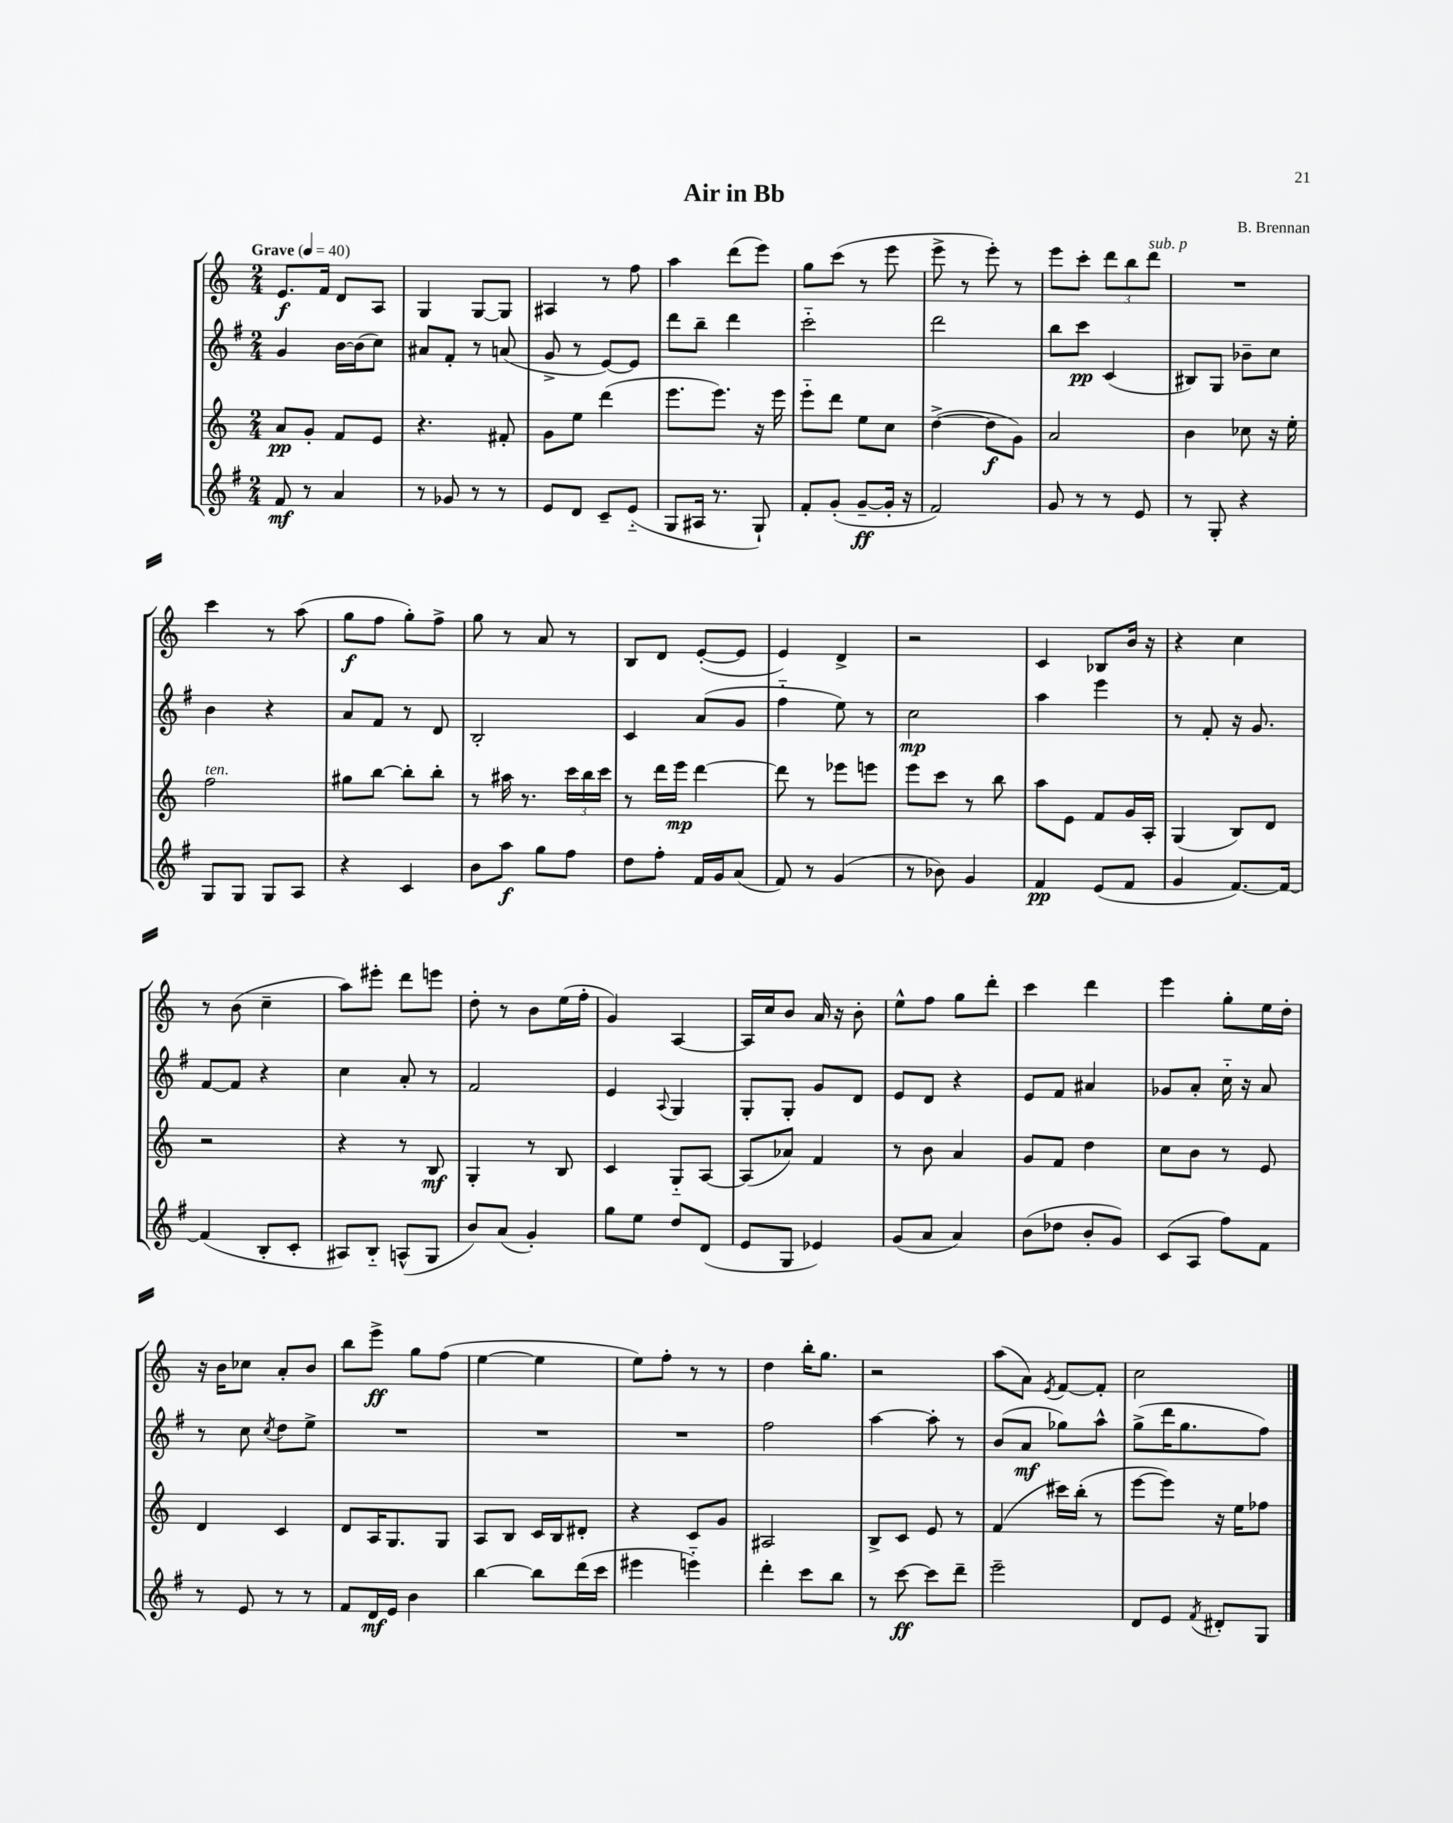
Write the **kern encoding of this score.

**kern	**dynam	**kern	**dynam	**kern	**dynam	**kern	**dynam
*part4	*part4	*part3	*part3	*part2	*part2	*part1	*part1
*staff4	*staff4	*staff3	*staff3	*staff2	*staff2	*staff1	*staff1
*clefG2	*	*clefG2	*	*clefG2	*	*clefG2	*
*k[f#]	*	*k[]	*	*k[f#]	*	*k[]	*
*M2/4	*	*M2/4	*	*M2/4	*	*M2/4	*
*MM40	*	*MM40	*	*MM40	*	*MM40	*
=1	=1	=1	=1	=1	=1	=1	=1
!	!	!	!	!	!	!LO:TX:a:B:t=Grave	!
8f#/	mf	8a/L	pp	4g/	.	8.e/L	f
8r	.	8g'/J	.	.	.	.	.
.	.	.	.	.	.	16f/Jk	.
4a/	.	8f/L	.	[16b\LL	.	8d/L	.
.	.	.	.	(16b\J]	.	.	.
.	.	8e/J	.	8cc\J)	.	8A/J	.
=2	=2	=2	=2	=2	=2	=2	=2
8r	.	4.r	.	8a#X/L	.	4G/	.
8g-X/	.	.	.	8f#'/J	.	.	.
8r	.	.	.	8r	.	[8G/L	.
8r	.	8f#X'/	.	(8an/	.	8G/J]	.
=3	=3	=3	=3	=3	=3	=3	=3
8e/L	.	8g\L	.	8g^/	.	4A#X/	.
8d/J	.	8ee\J	.	8r	.	.	.
8c~/L	.	(4ddd\	.	[8e/L)	.	8r	.
(8e/J	.	.	.	8e/J]	.	8ff\	.
=4	=4	=4	=4	=4	=4	=4	=4
8G/L	.	8.eee\L	.	8ddd\L	.	4aa\	.
16A#X/Jk	.	.	.	8bb~\J	.	.	.
8.r	.	8.eee\J)	.	.	.	.	.
.	.	.	.	4ddd\	.	(8ddd\L	.
8G`/)	.	16r	.	.	.	8eee\J)	.
.	.	16eee\	.	.	.	.	.
=5	=5	=5	=5	=5	=5	=5	=5
8f#'/L	.	8eee\L	.	2ccc\	.	8gg\L	.
(8g'/J	.	8ddd\J	.	.	.	(8ccc\J	.
[8g~/L	ff	8ee\L	.	.	.	8r	.
16g'/Jk]	.	8cc\J	.	.	.	8eee\	.
16r	.	.	.	.	.	.	.
=6	=6	=6	=6	=6	=6	=6	=6
2f#/)	.	([4dd^\	.	2ddd\	.	8eee^\	.
.	.	.	.	.	.	8r	.
.	.	8dd\L]	f	.	.	8eee'\)	.
.	.	8g\J)	.	.	.	8r	.
=7	=7	=7	=7	=7	=7	=7	=7
8g/	.	2a/	.	8bb\L	.	8eee\L	.
8r	.	.	.	8ccc\J	pp	8ccc'\J	.
8r	.	.	.	(4c/	.	12ddd\L	.
.	.	.	.	.	.	12bb\	.
8e/	.	.	.	.	.	.	.
!	!	!	!	!	!	!LO:TX:a:i:t=sub. p	!
.	.	.	.	.	.	12ddd\J	.
=8	=8	=8	=8	=8	=8	=8	=8
8r	.	4b\	.	8B#X/L)	.	2r	.
8G'/	.	.	.	8G/J	.	.	.
4r	.	8cc-X\	.	8b-X~\L	.	.	.
.	.	16r	.	8cc\J	.	.	.
.	.	16ee'\	.	.	.	.	.
!!LO:LB:g=z
=9	=9	=9	=9	=9	=9	=9	=9
!	!	!LO:TX:a:i:t=ten.	!	!	!	!	!
8G/L	.	2ff\	.	4b\	.	4ccc\	.
8G/J	.	.	.	.	.	.	.
8G/L	.	.	.	4r	.	8r	.
8A/J	.	.	.	.	.	(8aa\	.
=10	=10	=10	=10	=10	=10	=10	=10
4r	.	8gg#X\L	.	8a/L	.	8gg\L	f
.	.	[8bb\J	.	8f#/J	.	8ff\J	.
4c/	.	8bb'\L]	.	8r	.	8gg'\L)	.
.	.	8bb'\J	.	8d/	.	8ff^\J	.
=11	=11	=11	=11	=11	=11	=11	=11
8b\L	.	8r	.	2B'/	.	8gg\	.
8aa\J	f	16aa#X\	.	.	.	8r	.
.	.	8.r	.	.	.	.	.
8gg\L	.	.	.	.	.	8a/	.
8ff#\J	.	24ccc\LL	.	.	.	8r	.
.	.	24bb\	.	.	.	.	.
.	.	24ccc\JJ	.	.	.	.	.
=12	=12	=12	=12	=12	=12	=12	=12
8dd\L	.	8r	.	4c/	.	8B/L	.
8ff#'\J	.	16ddd\LL	.	.	.	8d/J	.
.	.	16eee\JJ	mp	.	.	.	.
16f#/LL	.	[4ddd\	.	(8a/L	.	([8e'/L	.
16g/J	.	.	.	.	.	.	.
(8a/J	.	.	.	8g/J	.	8e/J]	.
=13	=13	=13	=13	=13	=13	=13	=13
8f#/)	.	8ddd\]	.	4ff#\	.	4e/)	.
8r	.	8r	.	.	.	.	.
(4g/	.	8eee-X\L	.	8ee\)	.	4d^/	.
.	.	8eeen\J	.	8r	.	.	.
=14	=14	=14	=14	=14	=14	=14	=14
8r	.	8eee\L	.	2cc\	mp	2r	.
8b-X\)	.	8ccc\J	.	.	.	.	.
4g/	.	8r	.	.	.	.	.
.	.	8bb\	.	.	.	.	.
=15	=15	=15	=15	=15	=15	=15	=15
4f#/	pp	8aa\L	.	4aa\	.	4c/	.
.	.	8e\J	.	.	.	.	.
(8e/L	.	8f/L	.	4eee\	.	8B-X/L	.
8f#/J	.	16g/L	.	.	.	16b/Jk	.
.	.	16A'/JJ	.	.	.	16r	.
=16	=16	=16	=16	=16	=16	=16	=16
4g/	.	(4G/	.	8r	.	4r	.
.	.	.	.	8f#'/	.	.	.
[8.f#/L)	.	8B/L)	.	16r	.	4cc\	.
.	.	.	.	8.g/	.	.	.
.	.	8d/J	.	.	.	.	.
16f#/Jk_	.	.	.	.	.	.	.
!!LO:LB:g=z
=17	=17	=17	=17	=17	=17	=17	=17
(4f#/]	.	2r	.	[8f#/L	.	8r	.
.	.	.	.	8f#/J]	.	(8b\	.
8B'/L	.	.	.	4r	.	4cc~\	.
8c'/J	.	.	.	.	.	.	.
=18	=18	=18	=18	=18	=18	=18	=18
8A#X/L)	.	4r	.	4cc\	.	8aa\L)	.
8B/J	.	.	.	.	.	8eee#X'\J	.
(8An^^/L	.	8r	.	8a'/	.	8ddd\L	.
8G/J	.	8B/	mf	8r	.	8eeen\J	.
=19	=19	=19	=19	=19	=19	=19	=19
8b/L)	.	4G'/	.	2f#/	.	8dd'\	.
(8a/J	.	.	.	.	.	8r	.
4g'/)	.	8r	.	.	.	8b\L	.
.	.	8B/	.	.	.	(16ee\L	.
.	.	.	.	.	.	16ff'\JJ	.
=20	=20	=20	=20	=20	=20	=20	=20
8gg\L	.	4c/	.	4e/	.	4g/)	.
8ee\J	.	.	.	.	.	.	.
.	.	.	.	8qqA/	.	.	.
8dd/L	.	8G/L	.	4G/	.	[4A/	.
(8d/J	.	[8A/J	.	.	.	.	.
=21	=21	=21	=21	=21	=21	=21	=21
8e/L	.	(8A/L]	.	8G'/L	.	16A/LL]	.
.	.	.	.	.	.	16cc/J	.
8G/J	.	8a-X/J)	.	8G'/J	.	8b/J	.
4e-X/)	.	4f/	.	8g/L	.	16a/	.
.	.	.	.	.	.	16r	.
.	.	.	.	8d/J	.	8b'\	.
=22	=22	=22	=22	=22	=22	=22	=22
(8g/L	.	8r	.	8e/L	.	8ee^^\L	.
8a/J	.	8b\	.	8d/J	.	8ff\J	.
4a/)	.	4a/	.	4r	.	8gg\L	.
.	.	.	.	.	.	8ddd'\J	.
=23	=23	=23	=23	=23	=23	=23	=23
(8b\L	.	8g/L	.	8e/L	.	4ccc\	.
8dd-X\J	.	8f/J	.	8f#/J	.	.	.
8b'/L	.	4dd\	.	4a#X/	.	4ddd\	.
8g/J)	.	.	.	.	.	.	.
=24	=24	=24	=24	=24	=24	=24	=24
(8c/L	.	8cc\L	.	8g-X/L	.	4eee\	.
8A/J	.	8b\J	.	8a'/J	.	.	.
8ff#\L)	.	8r	.	16cc\	.	8gg'\L	.
.	.	.	.	16r	.	.	.
8f#\J	.	8e/	.	8a/	.	16ee\L	.
.	.	.	.	.	.	16dd'\JJ	.
!!LO:LB:g=z
=25	=25	=25	=25	=25	=25	=25	=25
8r	.	4d/	.	8r	.	16r	.
.	.	.	.	.	.	16b\KL	.
8e/	.	.	.	8cc\	.	8cc-X\J	.
.	.	.	.	8qcc/	.	.	.
8r	.	4c/	.	8dd\L	.	8a'/L	.
8r	.	.	.	8ee^\J	.	8b/J	.
=26	=26	=26	=26	=26	=26	=26	=26
8f#/L	.	8d/L	.	2r	.	8bb\L	.
16d/L	mf	16A/K	.	.	.	8eee^\J	ff
16e/JJ	.	8.G/	.	.	.	.	.
4b\	.	.	.	.	.	8gg\L	.
.	.	8G/J	.	.	.	(8ff\J	.
=27	=27	=27	=27	=27	=27	=27	=27
[4bb\	.	8A/L	.	2r	.	[4ee\	.
.	.	8B/J	.	.	.	.	.
8bb\L]	.	16c/LL	.	.	.	4ee\]	.
.	.	16B/J	.	.	.	.	.
(16ddd\L	.	8d#X'/J	.	.	.	.	.
16ccc\JJ	.	.	.	.	.	.	.
=28	=28	=28	=28	=28	=28	=28	=28
4eee#X\	.	4r	.	2r	.	8ee\L)	.
.	.	.	.	.	.	8ff'\J	.
4eeen\)	.	8c/L	.	.	.	8r	.
.	.	8g/J	.	.	.	8r	.
=29	=29	=29	=29	=29	=29	=29	=29
4ddd'\	.	2A#X/	.	2ff#\	.	4dd\	.
8ccc\L	.	.	.	.	.	16bb'\KL	.
.	.	.	.	.	.	8.gg\J	.
8bb\J	.	.	.	.	.	.	.
=30	=30	=30	=30	=30	=30	=30	=30
8r	.	8B^/L	.	[4aa\	.	2r	.
[8ccc\	ff	8c/J	.	.	.	.	.
8ccc\L]	.	8e/	.	8aa'\]	.	.	.
8ddd~\J	.	8r	.	8r	.	.	.
=31	=31	=31	=31	=31	=31	=31	=31
2eee~\	.	(4f/	.	(8b/L	.	(8aa\L	.
.	.	.	.	8a/J	mf	8a\J)	.
.	.	.	.	.	.	8qe/	.
.	.	16ccc#X\LL)	.	8gg-X\L)	.	[8f/L	.
.	.	(16bb'\JJ	.	.	.	.	.
.	.	8r	.	8aa^^\J	.	8f'/J]	.
=32	=32	=32	=32	=32	=32	=32	=32
8d/L	.	[8eee\L	.	(8gg^\L	.	2cc\	.
8e/J	.	8eee\J])	.	16ddd\K	.	.	.
.	.	.	.	8.gg\	.	.	.
8qf#/	.	.	.	.	.	.	.
8d#X'/L	.	16r	.	.	.	.	.
.	.	16ee\KL	.	.	.	.	.
8G/J	.	8ff-X\J	.	8ff#\J)	.	.	.
==	==	==	==	==	==	==	==
*-	*-	*-	*-	*-	*-	*-	*-
